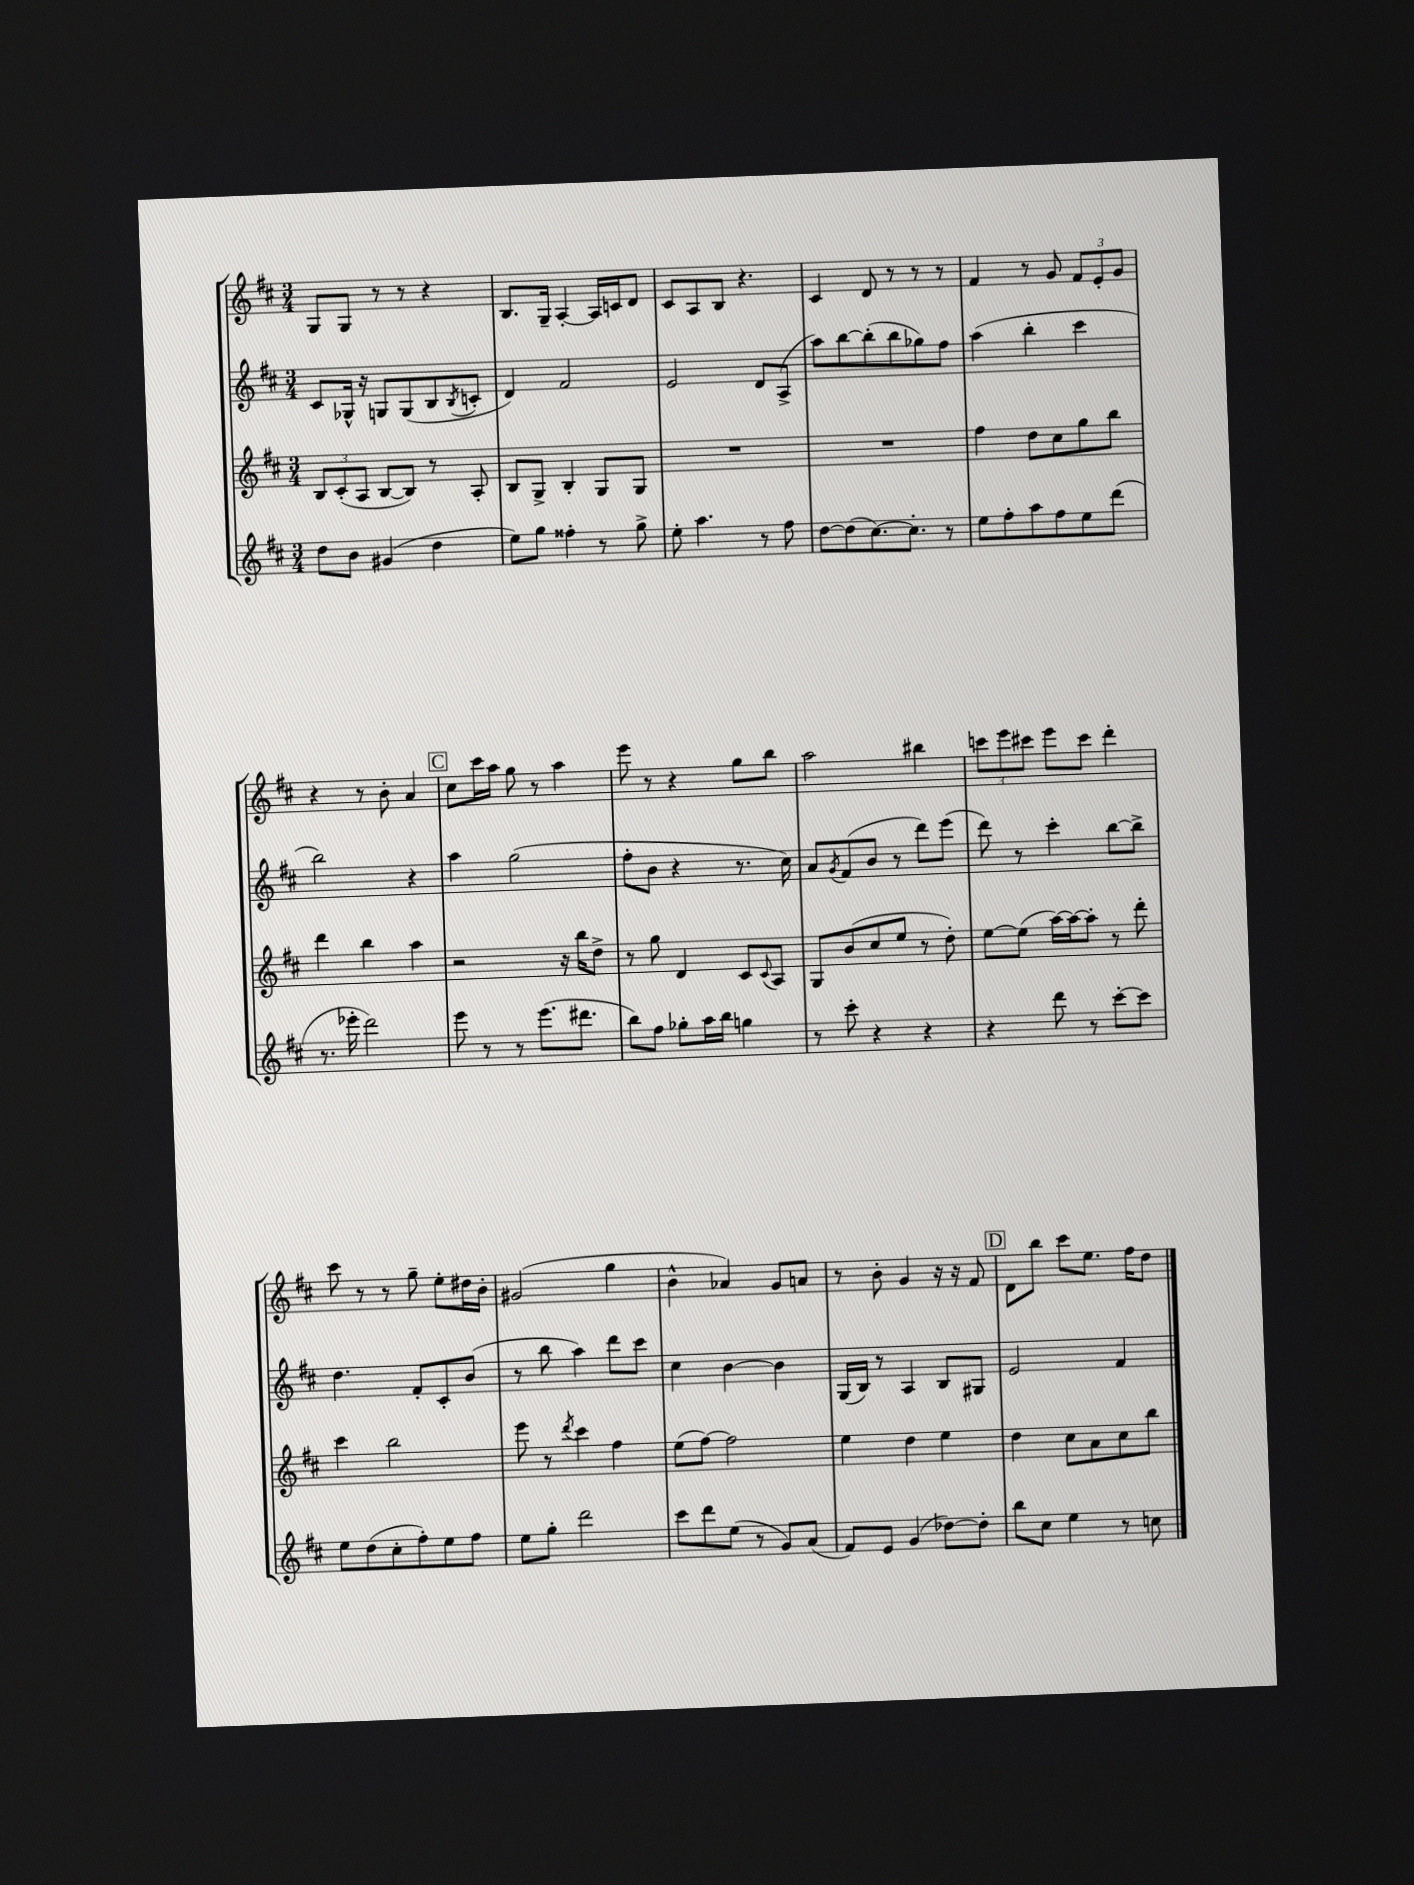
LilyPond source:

<<
\new StaffGroup <<
\new Staff = "s0" {
    \clef treble \key d \major \numericTimeSignature \time 3/4
    g8 g8 r8 r8 r4 |
    b8. g16-- a4~-. a16 c'16 d'8 |
    cis'8 a8 b8 r4. |
    cis'4 d'8 r8 r8 r8 |
    fis'4 r8 g'8 \tuplet 3/2 { fis'8 e'8-. g'8 } |
    r4 r8 b'8-. a'4 |
    \mark \markup { \box "C" } cis''8 cis'''16 a''16 g''8 r8 a''4 |
    e'''8 r8 r4 g''8 b''8 |
    a''2 bis''4 |
    \tuplet 3/2 { c'''8 e'''8 cis'''8 } e'''8 cis'''8 d'''4-. |
    cis'''8 r8 r8 g''8-- e''8-. dis''16 b'16-. |
    gis'2( g''4 |
    b'4-^ aes'4) g'8 a'8 |
    r8 b'8-. g'4 r16 r16 fis'8 |
    \mark \markup { \box "D" } d'8 b''8 cis'''8 e''8. fis''16 d''8 \bar "|." |
}
\new Staff = "s1" {
    \clef treble \key d \major \numericTimeSignature \time 3/4
    cis'8 ges16-^ r16 g8 g8( b8 \acciaccatura { b8 } c'8-. |
    d'4) fis'2 |
    e'2 d'8 a8->( |
    a''8) b''8~ b''8-.( b''8 ges''8) fis''8 |
    a''4( b''4-. cis'''4 |
    b''2) r4 |
    \mark \markup { \box "C" } a''4 g''2( |
    fis''8-. b'8 r4 r8. cis''16) |
    a'8 \acciaccatura { g'8 } fis'8( b'8 r8 d'''8) e'''8( |
    d'''8) r8 cis'''4-. b''8~ b''8-> |
    d''4. fis'8-. cis'8-. b'8( |
    r8 b''8 a''4) d'''8 cis'''8 |
    cis''4 b'4~ b'4 |
    g16( b16) r8 a4 b8 gis8 |
    \mark \markup { \box "D" } e'2 fis'4 \bar "|." |
}
\new Staff = "s2" {
    \clef treble \key d \major \numericTimeSignature \time 3/4
    \tuplet 3/2 { b8 cis'8-.( a8 } b8~ b8) r8 a8-. |
    b8 g8-> b4-. g8 g8 |
    R2. |
    R2. |
    fis''4 d''8 cis''8 g''8 b''8 |
    d'''4 b''4 a''4 |
    \mark \markup { \box "C" } r2 r16 b''16 d''8-> |
    r8 g''8 d'4 cis'8 \appoggiatura { cis'8 } a8 |
    g8 b'8( cis''8 e''8 r8 d''8-.) |
    e''8~ e''8( a''16~) a''16~ a''8-. r8 d'''8-. |
    cis'''4 b''2 |
    e'''8 r8 \acciaccatura { d'''8 } cis'''4 fis''4 |
    e''8( fis''8~) fis''2 |
    e''4 d''4 e''4 |
    \mark \markup { \box "D" } d''4 cis''8 a'8 cis''8 b''8 \bar "|." |
}
\new Staff = "s3" {
    \clef treble \key d \major \numericTimeSignature \time 3/4
    d''8 b'8 gis'4( d''4 |
    e''8) g''8 fisis''4-. r8 g''8-> |
    e''8-. a''4. r8 fis''8 |
    d''8~ d''8( cis''8.~) cis''8.-. r8 |
    e''8 fis''8-. a''8 fis''8 e''8 d'''8( |
    r8. ees'''16-. d'''2) |
    \mark \markup { \box "C" } e'''8 r8 r8 e'''8.( dis'''8. |
    b''8) fis''8 ges''8-. a''16 b''16 g''4 |
    r8 cis'''8-. r4 r4 |
    r4 d'''8 r8 cis'''8~-. cis'''8 |
    e''8 d''8( cis''8-. fis''8-.) e''8 fis''8 |
    e''8 g''8-. d'''2 |
    cis'''8 d'''8 e''8( r8 g'8) a'8( |
    fis'8) e'8 g'4( des''8~) des''8-. |
    \mark \markup { \box "D" } b''8 cis''8 e''4 r8 c''8 \bar "|." |
}
>>
>>
\layout { \context { \Score \remove "Bar_number_engraver" } }
